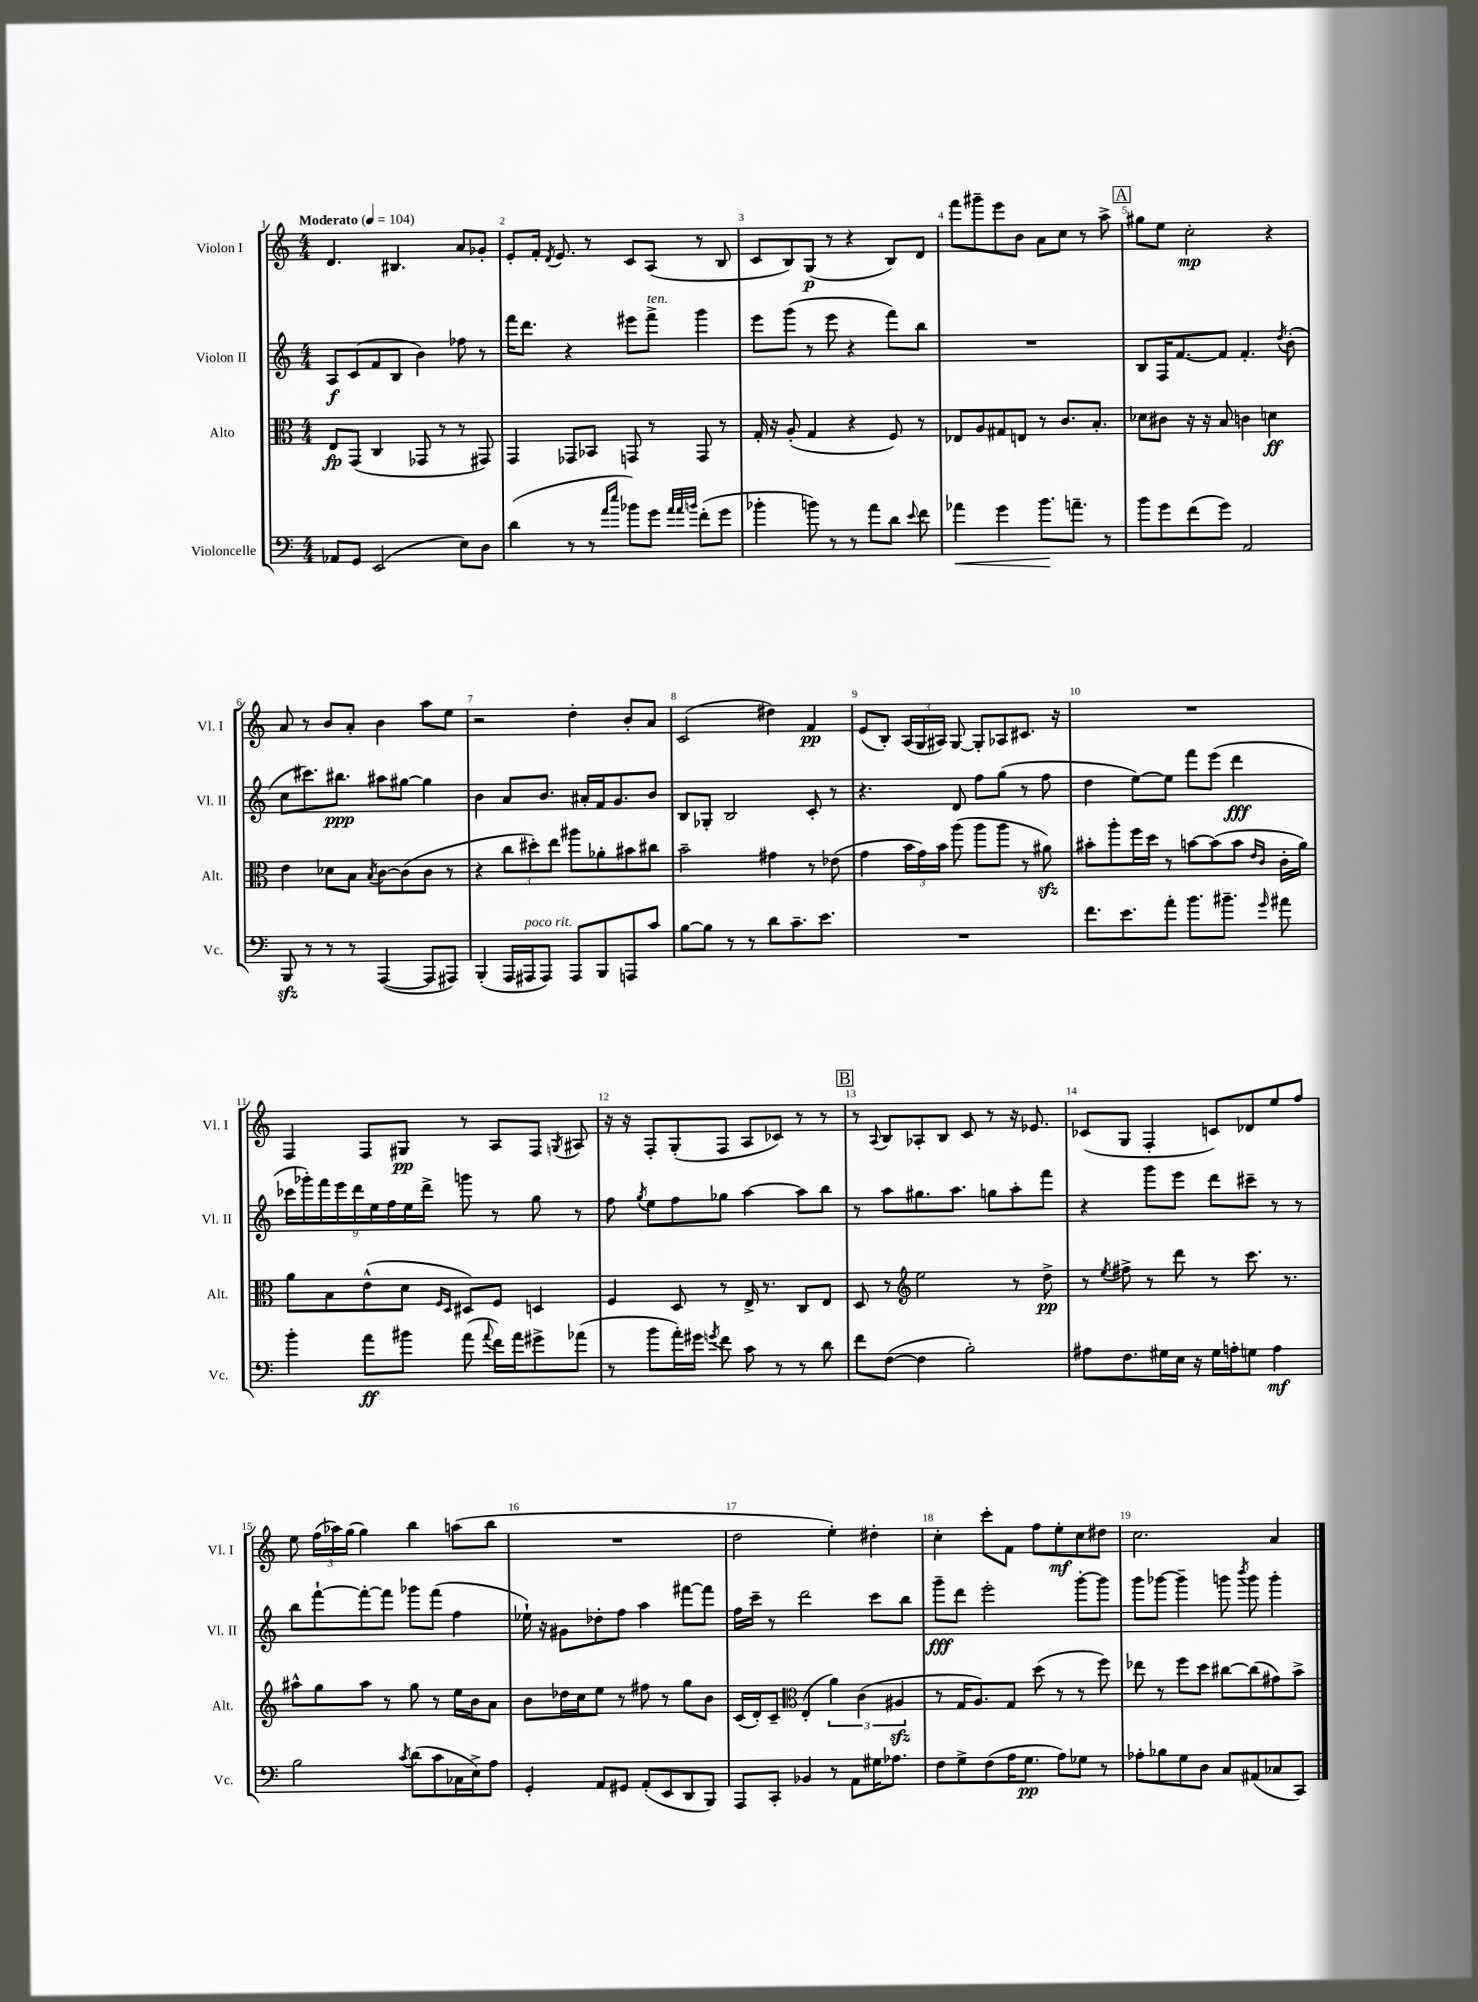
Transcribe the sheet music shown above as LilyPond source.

<<
\new StaffGroup <<
\new Staff = "s0" \with { instrumentName = "Violon I" shortInstrumentName = "Vl. I" } {
    \clef treble \key c \major \numericTimeSignature \time 4/4 \tempo "Moderato" 4 = 104
    \autoBeamOff d'4. bis4. a'8[ ges'8]-. |
    e'8[-. f'16]-. \acciaccatura { d'8 } e'8. r8 c'8[ a8]( r8 b8 |
    c'8[ b8) g8]\p( r8 r4 b8[) d'8] |
    f'''8[ gis'''8-- e'''8 b'8] a'8[ c''8] r8 a''8-> |
    \mark \markup { \box "A" } gis''8[ e''8] c''2-.\mp r4 |
    a'8 r8 b'8[ a'8]-. b'4 a''8[ e''8] |
    r2 d''4-. b'8[-. a'8] |
    c'2( dis''4) f'4\pp |
    e'8[( b8]-.) \tuplet 3/2 { a16[( g16 ais16]) } g8~ g8[-. aes8 cis'8.] r16 |
    R1 |
    f4 f8[ gis8]\pp r8 a8[ f8] \acciaccatura { g8 } ais8 |
    r16 r16 f8[-. g8-.( f8] a8[ ces'8]) r8 r8 |
    \mark \markup { \box "B" } r8 \appoggiatura { a8 } b8[ aes8-. b8] c'8 r8 r16 ees'8. |
    ces'8[( g8] f4-. c'8[) des'8 e''8 f''8] |
    e''8 \tuplet 3/2 { f''16[( aes''16) g''16]( } g''4) b''4 a''8[( b''8] |
    R1 |
    d''2 e''4-.) dis''4-. |
    c''4-. c'''8[-. f'8] f''8[ e''8-.\mf c''8 dis''8] |
    c''2. a'4 \bar "|." |
}
\new Staff = "s1" \with { instrumentName = "Violon II" shortInstrumentName = "Vl. II" } {
    \clef treble \key c \major \numericTimeSignature \time 4/4
    \autoBeamOff a8[\f c'8( f'8 b8] b'4) fes''8 r8 |
    f'''16[ d'''8.] r4 eis'''8[ f'''8]->^\markup { \italic "ten." } g'''4 |
    e'''8[ g'''8]( r8 e'''8 r4 f'''8[) b''8] |
    R1 |
    \mark \markup { \box "A" } b8[ f16 f'8.~ f'8] f'4.-. \acciaccatura { d''8 } b'8-.( |
    c''8[ cis'''8.) bis''8.]\ppp ais''8[ gis''8]~ gis''4 |
    b'4 a'8[ b'8.] ais'16[-. f'16 g'8. b'8] |
    b8[ ges8]-. b2 c'8-. r8 |
    r4. d'8 f''8[ g''8]( r8 f''8 |
    d''4 e''8[~) e''8] f'''8[ e'''8]( d'''4\fff |
    \tuplet 9/8 { ces'''16[ ges'''16-.) f'''16 e'''16 d'''16 e''16 f''16 e''16 d'''16]-> } g'''8 r8 g''8 r8 |
    f''8 \acciaccatura { g''8 } e''8[ f''8 ges''8] a''4~ a''8[ b''8] |
    \mark \markup { \box "B" } r8 a''8[ gis''8. a''8.] g''8[ a''8-. f'''8] |
    r4 g'''8[ e'''8] d'''8[ cis'''8]-- r8 r8 |
    b''8[ f'''8~-! f'''8~-. f'''8] ges'''8[ f'''8]( f''4 |
    ees''16-!) r16 gis'8[ des''8-. f''8] a''4 fis'''8[~ fis'''8] |
    f''16[ c'''16]-- r8 d'''2 c'''8[ b''8] |
    g'''8[--\fff d'''8] e'''2-. g'''8[~-. g'''8] |
    g'''8[ ges'''8]~ ges'''4-- g'''8 \acciaccatura { b'''8 } g'''8 g'''4-. \bar "|." |
}
\new Staff = "s2" \with { instrumentName = "Alto" shortInstrumentName = "Alt." } {
    \clef alto \key c \major \numericTimeSignature \time 4/4
    \autoBeamOff e8[\fp g,8]( c4 ges,8 r8 r8 gis,8) |
    g,4 ges,8[ bes,8] g,8 r8 g,8 r8 |
    g16-. r16 a8-.( g4 r4 f8) r8 |
    ees8[ a8 gis8 e8] r8 c'8.[ b8.]-. |
    \mark \markup { \box "A" } des'8[ cis'8] r16 r16 b8 c'4 d'4\ff |
    e'4 des'8[ b8] \acciaccatura { b8 } c'8[~ c'8( c'8] r8 |
    r4 \tuplet 3/2 { c''8[ dis''8-.) e''8] } ais''8[ aes'8-. bis'8 cis''8] |
    b'2-- gis'4 r8 ees'8( |
    g'4 \tuplet 3/2 { b'16[ g'16) b'16] } a''8( a''8[ a''8] r8 ais'8\sfz) |
    bis'8[-. a''8-. f''16 d''16] r8 b'8[~ b'8( b'8] \grace { e'16[ c'16] } c'16[-. a'16]) |
    a'8[ b8 e'8-^( d'8] \grace { f16[ d16] } dis8[) f8] d4 |
    f4 d8 r8 e16-> r8. c8[ e8] |
    \mark \markup { \box "B" } d8 r8 \clef treble e''2 r8 d''8->\pp |
    r8 \acciaccatura { e''8 } fis''8-> r8 d'''8 r8 c'''8. r8. |
    ais''8[-^ g''8 ais''8] r8 g''8 r8 e''16[ b'16 a'8] |
    b'8[ des''16 c''16 e''8] r8 fis''8 r8 g''8[ b'8] |
    c'16[( d'16-.) c'8]-- \clef alto e4-.( \tuplet 3/2 { a'4) c'4( ais4\sfz } |
    r8 g16[ a8.) g8] d''8( r8 r8 f''8) |
    ees''8 r8 f''8[ d''8] cis''8[~ cis''8( gis'8) b'8]-> \bar "|." |
}
\new Staff = "s3" \with { instrumentName = "Violoncelle" shortInstrumentName = "Vc." } {
    \clef bass \key c \major \numericTimeSignature \time 4/4
    \autoBeamOff aes,8[ g,8] e,2( e8[) d8] |
    d'4( r8 r8 \grace { a'16[ e''16] } bes'8[) g'8] \grace { a'32[ a'32 b'32] } f'8[-.( g'8] |
    bes'4-. b'8) r8 r8 a'8[ d'8] \appoggiatura { e'8 } f'8 |
    aes'4\< g'4 b'8.[\! a'8.]-- r8 |
    \mark \markup { \box "A" } b'8[ g'8 f'8( g'8]) a,2 |
    b,,8\sfz r8 r8 r8 a,,4~( a,,8[ ais,,8]) |
    b,,4-.( a,,16[ ais,,16^\markup { \italic "poco rit." } ais,,8]) ais,,8[ b,,8 a,,8 c'8] |
    b8[~ b8] r8 r8 d'8[ c'8.-- e'8.] |
    R1 |
    f'8.[ e'8. a'8]-. b'8.[ bis'8.]-- \grace { g'16 } ais'8 |
    b'4-. a'8[\ff bis'8] a'8( \appoggiatura { a'8 } f'16[) a'16 gis'8-> aes'8]( |
    r8 b'8[ a'16-.) gis'16] \acciaccatura { g'8 } f'8 c'8 r8 r8 d'8 |
    \mark \markup { \box "B" } f'8[ f8]~( f4 b2-.) |
    ais8[ f8. gis16 e16] r16 gis16[ a16-. g8] a4\mf |
    b2 \acciaccatura { c'8 } d'8[( c'8 ces16 e16->) a8] |
    g,4-. a,8[ gis,8] a,8[-.( e,8 d,8 b,,8]) |
    a,,8[ c,8]-. bes,4 r8 a,8[ gis16 aes8.] |
    f8[ g8-> f8( a16 g8.]\pp a8[) ges8] r8 |
    aes8[-. bes8 g8 d8] c8[ ais,8( ces8 c,8]) \bar "|." |
}
>>
>>
\layout { \context { \Score \override BarNumber.break-visibility = ##(#f #t #t) barNumberVisibility = #all-bar-numbers-visible } }
